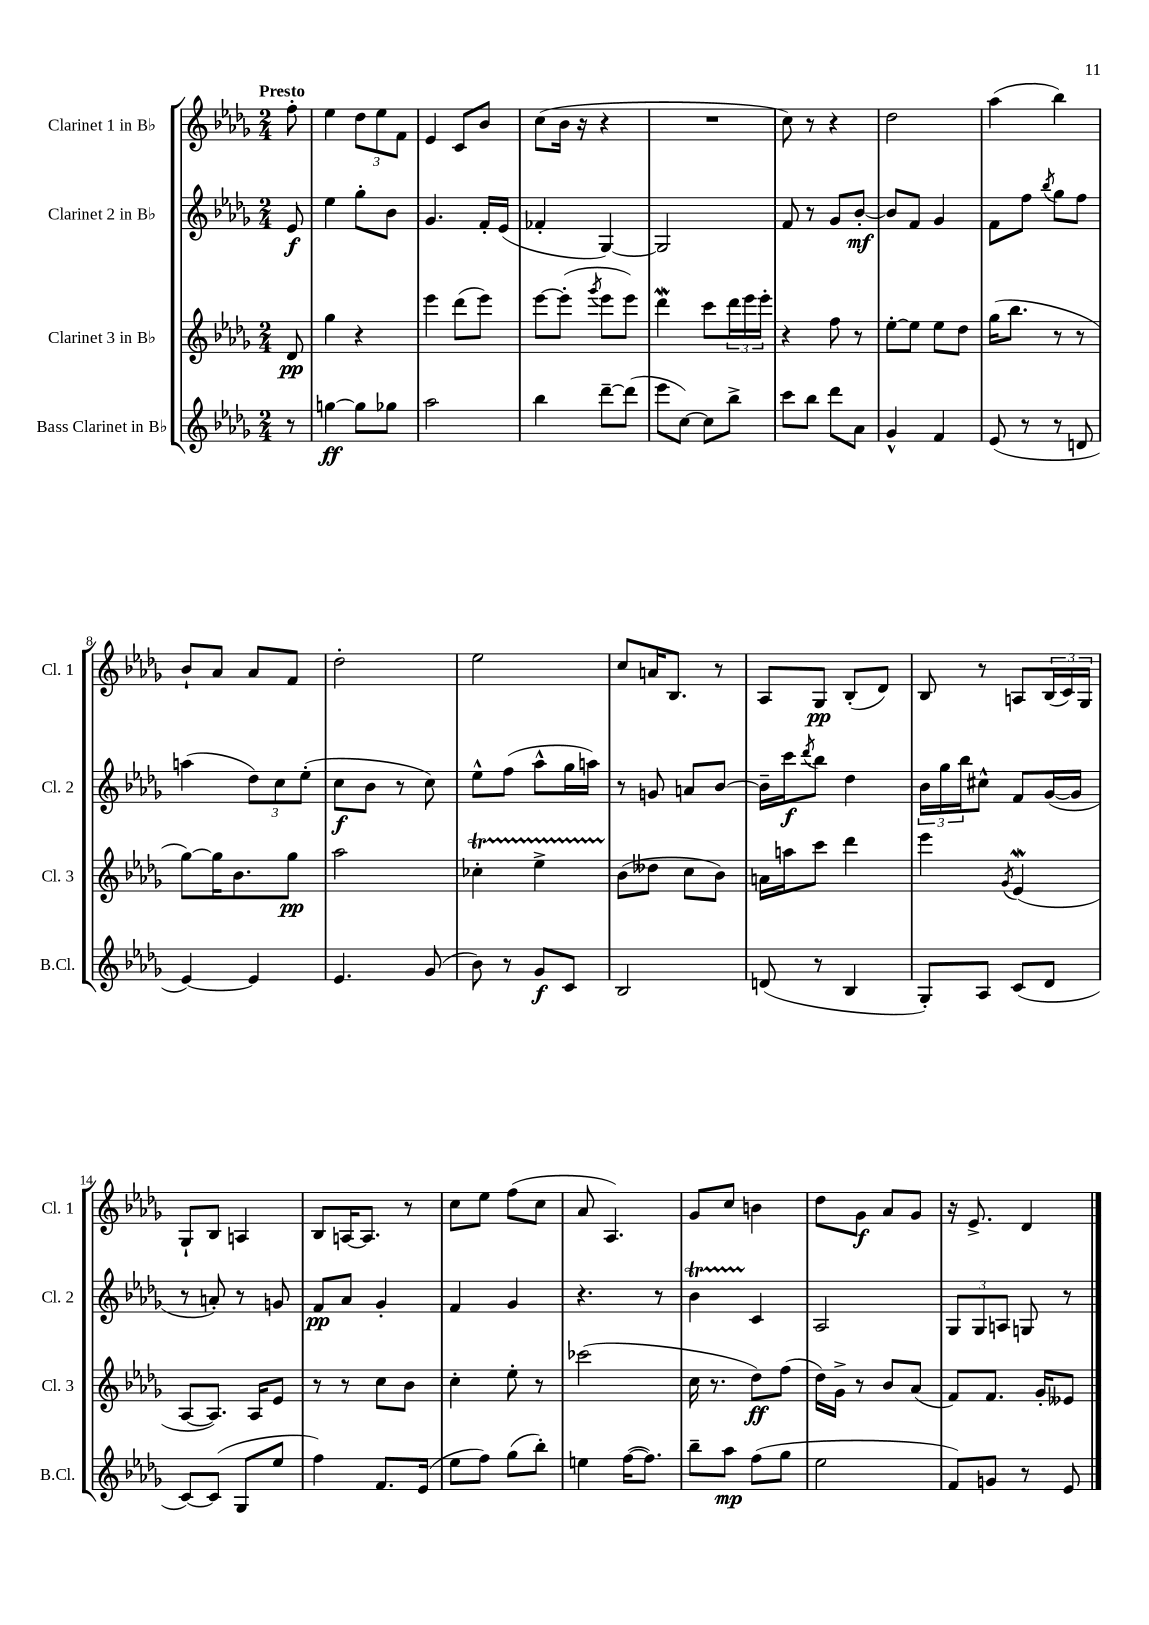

**kern	**dynam	**kern	**dynam	**kern	**dynam	**kern	**dynam
*part4	*part4	*part3	*part3	*part2	*part2	*part1	*part1
*staff4	*staff4	*staff3	*staff3	*staff2	*staff2	*staff1	*staff1
*I"Bass Clarinet in B♭	*	*I"Clarinet 3 in B♭	*	*I"Clarinet 2 in B♭	*	*I"Clarinet 1 in B♭	*
*I'B.Cl.	*	*I'Cl. 3	*	*I'Cl. 2	*	*I'Cl. 1	*
*clefG2	*	*clefG2	*	*clefG2	*	*clefG2	*
*k[b-e-a-d-g-]	*	*k[b-e-a-d-g-]	*	*k[b-e-a-d-g-]	*	*k[b-e-a-d-g-]	*
*M2/4	*	*M2/4	*	*M2/4	*	*M2/4	*
=	=	=	=	=	=	=	=
!	!	!	!	!	!	!LO:TX:a:B:t=Presto	!
8r	.	8d-/	pp	8e-/	f	8ff'\	.
=1	=1	=1	=1	=1	=1	=1	=1
[4ggn\	ff	4gg-\	.	4ee-\	.	4ee-\	.
8gg\L]	.	4r	.	8gg-'\L	.	12dd-\L	.
.	.	.	.	.	.	12ee-\	.
8gg-X\J	.	.	.	8b-\J	.	.	.
.	.	.	.	.	.	12f\J	.
=2	=2	=2	=2	=2	=2	=2	=2
2aa-\	.	4eee-\	.	4.g-/	.	4e-/	.
.	.	(8ddd-\L	.	.	.	8c/L	.
.	.	8eee-\J)	.	16f'/LL	.	8b-/J	.
.	.	.	.	(16e-/JJ	.	.	.
=3	=3	=3	=3	=3	=3	=3	=3
4bb-\	.	[8eee-\L	.	4f-X'/	.	(8cc\L	.
.	.	(8eee-'\J]	.	.	.	16b-\Jk	.
.	.	.	.	.	.	16r	.
.	.	8qggg-/	.	.	.	.	.
[8ddd-~\L	.	8eee-\L	.	[4G-/)	.	4r	.
(8ddd-\J]	.	8eee-\J)	.	.	.	.	.
=4	=4	=4	=4	=4	=4	=4	=4
8eee-\L	.	4ddd-w\	.	2G-/]	.	2r	.
[8cc\J)	.	.	.	.	.	.	.
8cc\L]	.	8ccc\L	.	.	.	.	.
8bb-^\J	.	24ddd-\L	.	.	.	.	.
.	.	24eee-\	.	.	.	.	.
.	.	24eee-'\JJ	.	.	.	.	.
=5	=5	=5	=5	=5	=5	=5	=5
8ccc\L	.	4r	.	8f/	.	8cc\)	.
8bb-\J	.	.	.	8r	.	8r	.
8ddd-\L	.	8ff\	.	8g-/L	.	4r	.
8a-\J	.	8r	.	[8b-'/J	mf	.	.
=6	=6	=6	=6	=6	=6	=6	=6
4g-^^/	.	[8ee-'\L	.	8b-/L]	.	2dd-\	.
.	.	8ee-\J]	.	8f/J	.	.	.
4f/	.	8ee-\L	.	4g-/	.	.	.
.	.	8dd-\J	.	.	.	.	.
=7	=7	=7	=7	=7	=7	=7	=7
(8e-/	.	(16gg-\KL	.	8f\L	.	(4aa-\	.
.	.	8.bb-\J	.	.	.	.	.
8r	.	.	.	8ff\J	.	.	.
.	.	.	.	8qbb-/	.	.	.
8r	.	8r	.	8gg-\L	.	4bb-\)	.
8dn/	.	8r	.	8ff\J	.	.	.
!!LO:LB:g=z
=8	=8	=8	=8	=8	=8	=8	=8
[4e-/)	.	[8gg-\L)	.	(4aan\	.	8b-`/L	.
.	.	16gg-\K]	.	.	.	8a-/J	.
.	.	8.b-\	.	.	.	.	.
4e-/]	.	.	.	12dd-\L)	.	8a-/L	.
.	.	.	.	12cc\	.	.	.
.	.	8gg-\J	pp	.	.	8f/J	.
.	.	.	.	(12ee-'\J	.	.	.
=9	=9	=9	=9	=9	=9	=9	=9
4.e-/	.	2aa-\	.	8cc\L	f	2dd-'\	.
.	.	.	.	8b-\J	.	.	.
.	.	.	.	8r	.	.	.
(8g-/	.	.	.	8cc\)	.	.	.
=10	=10	=10	=10	=10	=10	=10	=10
8b-\)	.	4cc-XT'\	.	8ee-^^\L	.	2ee-\	.
8r	.	.	.	(8ff\J	.	.	.
8g-/L	f	4ee-TTT^\	.	8aa-^^\L	.	.	.
8c/J	.	.	.	16gg-\L	.	.	.
.	.	.	.	16aan\JJ)	.	.	.
=11	=11	=11	=11	=11	=11	=11	=11
2B-/	.	(8b-\L	.	8r	.	8cc/L	.
.	.	8dd--X\J	.	8gn/	.	16an/K	.
.	.	.	.	.	.	8.B-/J	.
.	.	8cc\L	.	8an/L	.	.	.
.	.	8b-\J)	.	[8b-/J	.	8r	.
=12	=12	=12	=12	=12	=12	=12	=12
(8dn/	.	16an\LL	.	16b-~\LL]	.	8A-/L	.
.	.	16aan\J	.	16ccc\J	f	.	.
.	.	.	.	8qddd-/	.	.	.
8r	.	8ccc\J	.	8bb-\J	.	8G-/J	pp
4B-/	.	4ddd-\	.	4dd-\	.	(8B-'/L	.
.	.	.	.	.	.	8d-/J)	.
=13	=13	=13	=13	=13	=13	=13	=13
8G-'/L)	.	4eee-\	.	24b-\LL	.	8B-/	.
.	.	.	.	24gg-\	.	.	.
.	.	.	.	24bb-\J	.	.	.
8A-/J	.	.	.	8cc#X^^\J	.	8r	.
.	.	8qg-/	.	.	.	.	.
(8c/L	.	(4e-W/	.	8f/L	.	8An/L	.
8d-/J	.	.	.	([16g-/L	.	(24B-/L	.
.	.	.	.	.	.	24c/)	.
.	.	.	.	16g-/JJ]	.	.	.
.	.	.	.	.	.	24G-/JJ	.
!!LO:LB:g=z
=14	=14	=14	=14	=14	=14	=14	=14
[8c/L)	.	[8A-/L	.	8r	.	8G-`/L	.
(8c/J]	.	8.A-/J])	.	8an'/)	.	8B-/J	.
8G-/L	.	.	.	8r	.	4An/	.
.	.	16A-/KL	.	.	.	.	.
8ee-/J	.	8e-/J	.	8gn/	.	.	.
=15	=15	=15	=15	=15	=15	=15	=15
4ff\)	.	8r	.	8f/L	pp	8B-/L	.
.	.	8r	.	8a-/J	.	[16An/K	.
.	.	.	.	.	.	8.A/J]	.
8.f/L	.	8cc\L	.	4g-'/	.	.	.
.	.	8b-\J	.	.	.	8r	.
(16e-/Jk	.	.	.	.	.	.	.
=16	=16	=16	=16	=16	=16	=16	=16
8ee-\L	.	4cc'\	.	4f/	.	8cc\L	.
8ff\J)	.	.	.	.	.	8ee-\J	.
(8gg-\L	.	8ee-'\	.	4g-/	.	(8ff\L	.
8bb-'\J)	.	8r	.	.	.	8cc\J	.
=17	=17	=17	=17	=17	=17	=17	=17
4een\	.	(2ccc-X\	.	4.r	.	8a-/	.
.	.	.	.	.	.	4.A-/)	.
([16ff\KL	.	.	.	.	.	.	.
8.ff\J])	.	.	.	.	.	.	.
.	.	.	.	8r	.	.	.
=18	=18	=18	=18	=18	=18	=18	=18
8bb-~\L	.	16cc\	.	4b-T\	.	8g-/L	.
.	.	8.r	.	.	.	.	.
8aa-\J	mp	.	.	.	.	8cc/J	.
(8ff\L	.	8dd-\L)	ff	4c/	.	4bn\	.
8gg-\J	.	(8ff\J	.	.	.	.	.
=19	=19	=19	=19	=19	=19	=19	=19
2ee-\	.	16dd-\LL)	.	2A-/	.	8dd-\L	.
.	.	16g-^\JJ	.	.	.	.	.
.	.	8r	.	.	.	8g-\J	f
.	.	8b-/L	.	.	.	8a-/L	.
.	.	(8a-/J	.	.	.	8g-/J	.
=20	=20	=20	=20	=20	=20	=20	=20
8f/L)	.	8f/L)	.	12G-/L	.	16r	.
.	.	.	.	.	.	8.e-^/	.
.	.	.	.	12G-/	.	.	.
8gn/J	.	8.f/J	.	.	.	.	.
.	.	.	.	12An/J	.	.	.
8r	.	.	.	8Gn/	.	4d-/	.
.	.	16g-'/KL	.	.	.	.	.
8e-/	.	8e--X/J	.	8r	.	.	.
==	==	==	==	==	==	==	==
*-	*-	*-	*-	*-	*-	*-	*-
